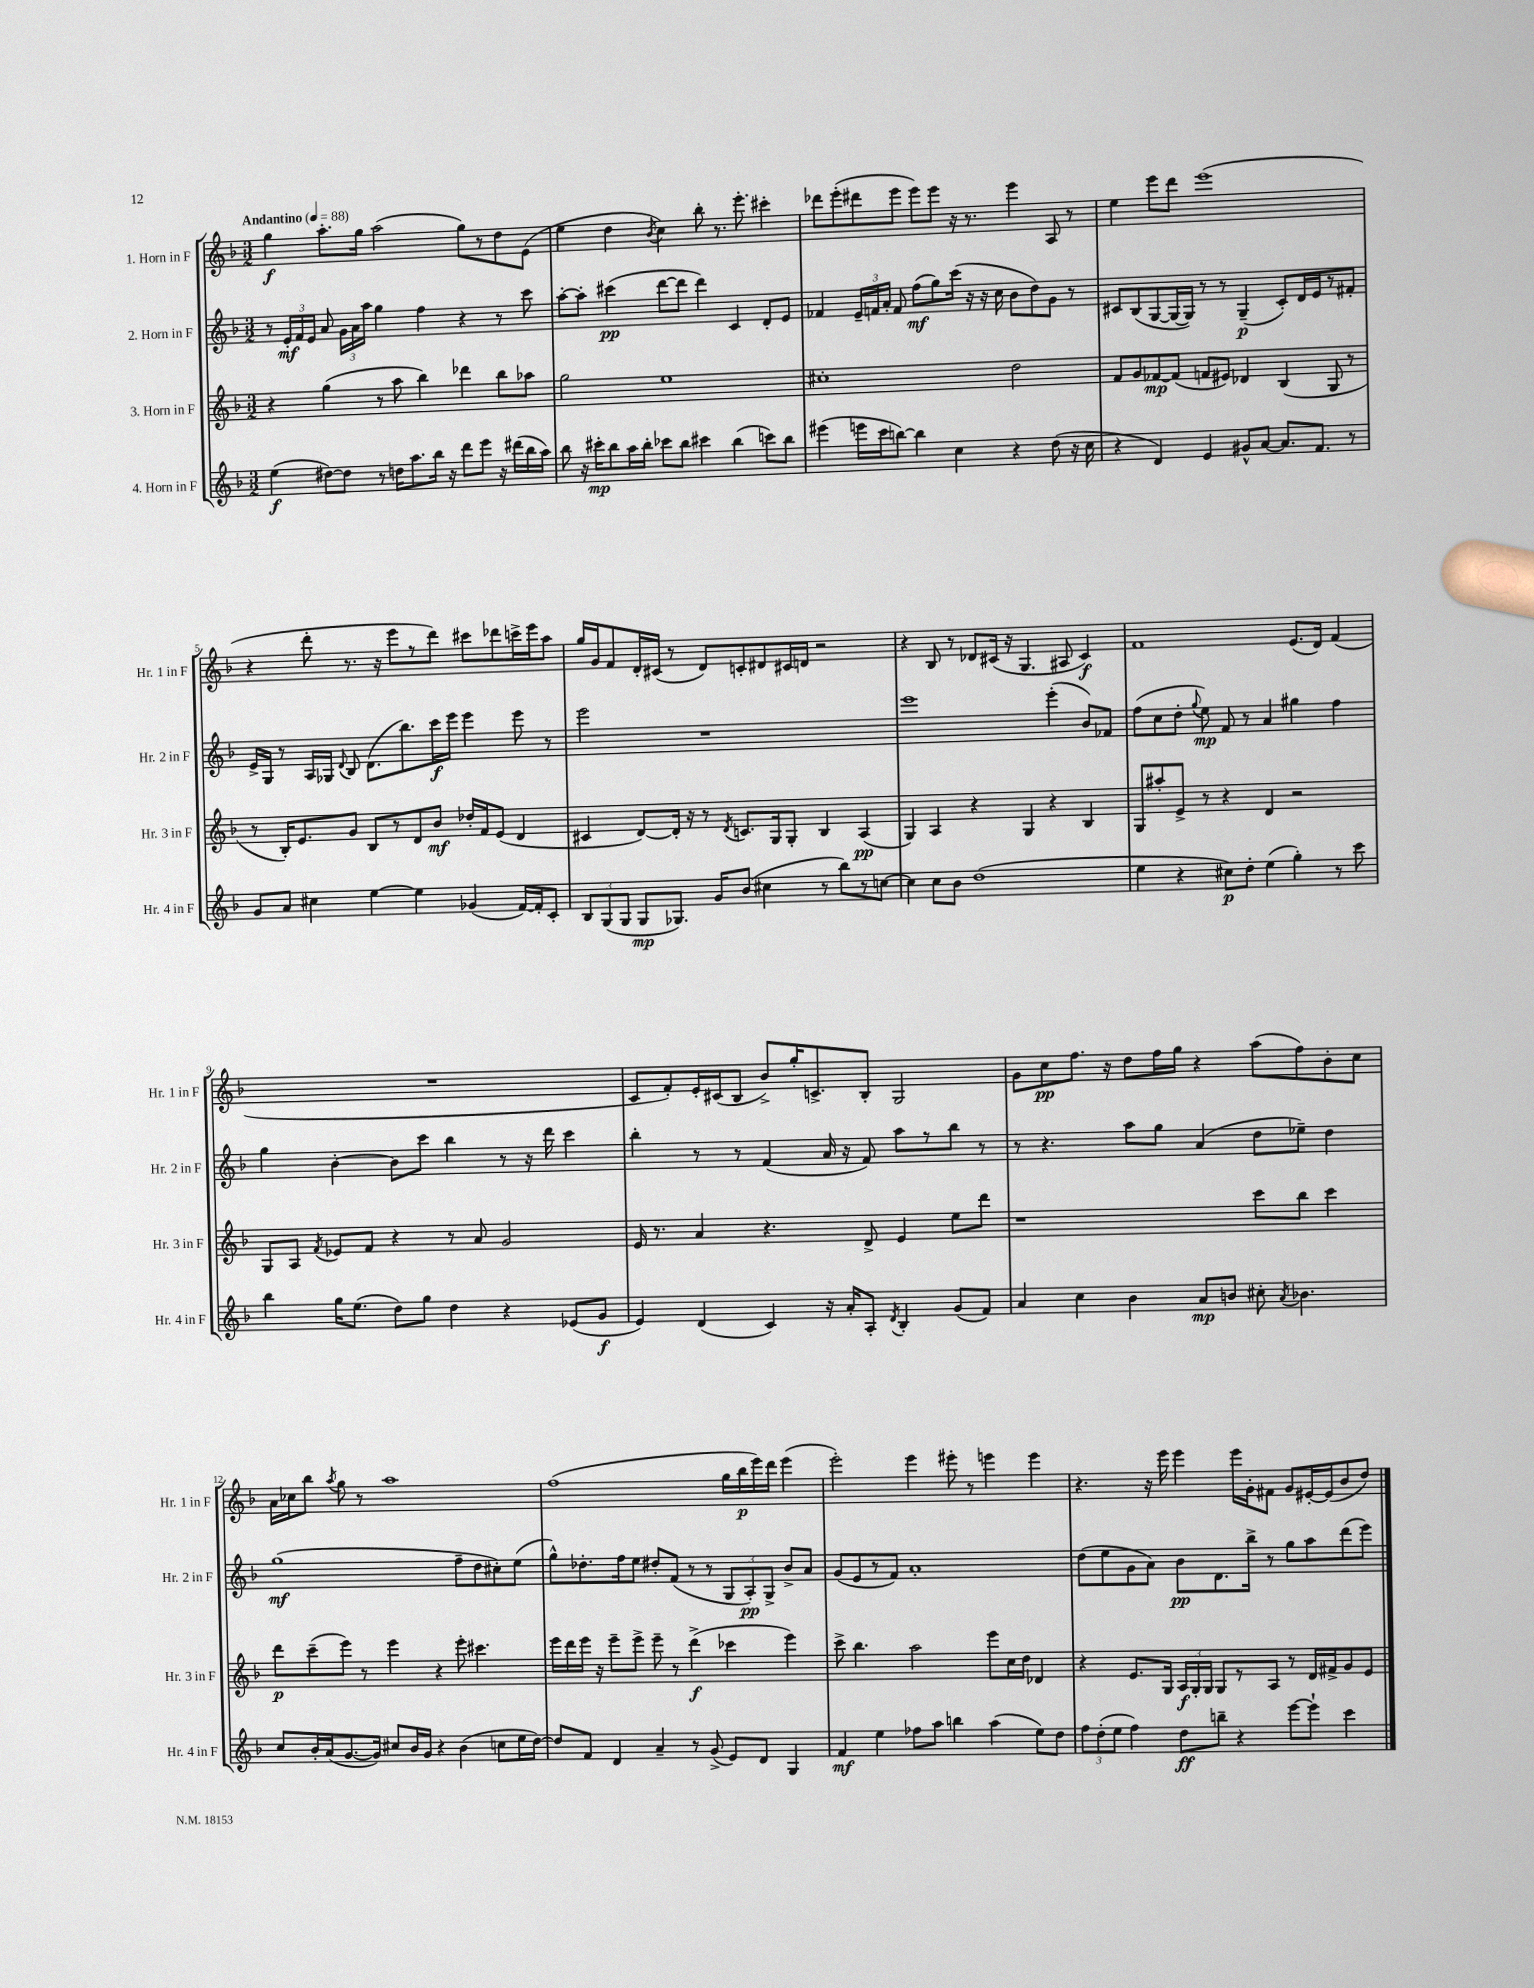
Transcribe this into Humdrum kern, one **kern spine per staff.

**kern	**dynam	**kern	**dynam	**kern	**dynam	**kern	**dynam
*part4	*part4	*part3	*part3	*part2	*part2	*part1	*part1
*staff4	*staff4	*staff3	*staff3	*staff2	*staff2	*staff1	*staff1
*I"4. Horn in F	*	*I"3. Horn in F	*	*I"2. Horn in F	*	*I"1. Horn in F	*
*I'Hr. 4 in F	*	*I'Hr. 3 in F	*	*I'Hr. 2 in F	*	*I'Hr. 1 in F	*
*clefG2	*	*clefG2	*	*clefG2	*	*clefG2	*
*k[b-]	*	*k[b-]	*	*k[b-]	*	*k[b-]	*
*M3/2	*	*M3/2	*	*M3/2	*	*M3/2	*
*MM88	*	*MM88	*	*MM88	*	*MM88	*
=1	=1	=1	=1	=1	=1	=1	=1
!	!	!	!	!	!	!LO:TX:a:B:t=Andantino	!
(4ee\	f	4r	.	8r	.	4gg\	f
.	.	.	.	24e'/LL	mf	.	.
.	.	.	.	24f/	.	.	.
.	.	.	.	24e/JJ	.	.	.
[8dd#X\L)	.	(4gg\	.	8a/	.	8.aa'\L	.
8dd#\J]	.	.	.	24g\LL	.	.	.
.	.	.	.	24a\	.	.	.
.	.	.	.	.	.	16gg\Jk	.
.	.	.	.	24aa\JJ	.	.	.
8r	.	8r	.	4gg\	.	(2aa\	.
16ddn\KL	.	8aa\	.	.	.	.	.
8.aa\	.	.	.	.	.	.	.
.	.	4bb-\)	.	4ff\	.	.	.
16bb-\Jk	.	.	.	.	.	.	.
16r	.	.	.	.	.	.	.
8ddd\L	.	4ddd-X\	.	4r	.	8gg\L)	.
8eee\J	.	.	.	.	.	8r	.
16r	.	8bb-\L	.	8r	.	8dd\	.
(16ddd#X\LL	.	.	.	.	.	.	.
16bb-\	.	8aa-X\J	.	8ccc\	.	(8e\J	.
16aa\JJ)	.	.	.	.	.	.	.
=2	=2	=2	=2	=2	=2	=2	=2
8bb-\	.	2gg\	.	[8aa'\L	.	4ee\	.
16r	.	.	.	8aa'\J]	.	.	.
16ccc#X'\KL	mp	.	.	.	.	.	.
8bb-\	.	.	.	(4ccc#X\	pp	4dd\	.
16aa\L	.	.	.	.	.	.	.
16bb-'\JJ	.	.	.	.	.	.	.
.	.	.	.	.	.	8qb-/	.
8ccc-X\L	.	1ee	.	[8ddd\L	.	4cc\)	.
8bb-\J	.	.	.	8ddd\J]	.	.	.
4ccc#X\	.	.	.	4ddd\)	.	8bb-'\	.
.	.	.	.	.	.	8.r	.
(4bb-\	.	.	.	4c/	.	.	.
.	.	.	.	.	.	8.eee'\	.
8cccn\L)	.	.	.	8d'/L	.	4ccc#X'\	.
8bb-\J	.	.	.	8e/J	.	.	.
=3	=3	=3	=3	=3	=3	=3	=3
(4eee#X\	.	1cc#X'	.	4f-X/	.	8ddd-X\L	.
.	.	.	.	.	.	(8eee'\	.
16eeen\LL	.	.	.	24e~/LL	.	8ddd#X\	.
.	.	.	.	24fn/	.	.	.
16ccc\J	.	.	.	.	.	.	.
.	.	.	.	24a'/JJ	.	.	.
[8bbn\J)	.	.	.	8f/	.	8eee\J	.
4bb\]	.	.	.	(8ff\L	mf	8eee\L)	.
.	.	.	.	8gg\)	.	8eee\J	.
4cc\	.	.	.	(16ccc\Jk	.	16r	.
.	.	.	.	16r	.	8.r	.
.	.	.	.	16r	.	.	.
.	.	.	.	16cc\	.	.	.
4r	.	2dd\	.	8b-\L	.	4eee\	.
.	.	.	.	8dd\)	.	.	.
(8dd\	.	.	.	8g\J	.	8A/	.
16r	.	.	.	8r	.	8r	.
16cc\	.	.	.	.	.	.	.
=4	=4	=4	=4	=4	=4	=4	=4
4r	.	8f/L	.	8c#X/L	.	4ee\	.
.	.	8g/	.	(8B-/	.	.	.
4d/)	.	[8f-X/	mp	[8G/	.	8eee\L	.
.	.	(8f-/J]	.	16G/L_	.	8ddd\J	.
.	.	.	.	16G/JJ])	.	.	.
4e/	.	8fn/L	.	8r	.	(1eee	.
.	.	8e#X/J)	.	8r	.	.	.
8g#X^^/L	.	4d-X/	.	(4G~/	p	.	.
[8a/J	.	.	.	.	.	.	.
8.a/L]	.	(4B-/	.	8c#'/L)	.	.	.
.	.	.	.	16d/L	.	.	.
8.f/J	.	.	.	16e/J	.	.	.
.	.	8G/	.	8r	.	.	.
8r	.	8r	.	8f#X'/J	.	.	.
!!LO:LB:g=z
=5	=5	=5	=5	=5	=5	=5	=5
8g/L	.	8r	.	16e^/LL	.	4r	.
.	.	.	.	16G/JJ	.	.	.
8a/J	.	16B-'/KL)	.	8r	.	.	.
.	.	8.e/	.	.	.	.	.
4cc#X\	.	.	.	16A/LL	.	8ddd'\	.
.	.	.	.	16G-X/JJ	.	.	.
.	.	.	.	8qqd/	.	.	.
.	.	8g/J	.	8B-/	.	8.r	.
[4ee\	.	8B-/L	.	(8.d\L	.	.	.
.	.	.	.	.	.	16r	.
.	.	8r	.	.	.	8eee\L	.
.	.	.	.	8.bb-\)	.	.	.
4ee\]	.	8d/	.	.	.	8r	.
.	.	8b-/J	mf	16ccc\L	f	8ddd\J)	.
.	.	.	.	16eee\JJ	.	.	.
(4g-X/	.	16dd-X'/LL	.	4eee\	.	8ccc#X\L	.
.	.	16f/J	.	.	.	.	.
.	.	(8e/J	.	.	.	8ddd-X\	.
[16f/LL)	.	4d/	.	8eee\	.	16cccn^\L	.
16f'/J]	.	.	.	.	.	16eee\J	.
8c'/J	.	.	.	8r	.	8aa\J	.
=6	=6	=6	=6	=6	=6	=6	=6
12B-/L	.	4c#X/	.	2eee\	.	16gg/LL	.
.	.	.	.	.	.	16g/J	.
(12G/	.	.	.	.	.	.	.
.	.	.	.	.	.	8f/	.
12G/J	.	.	.	.	.	.	.
8G/L	mp	[8d/L)	.	.	.	16d'/L	.
.	.	.	.	.	.	(16c#X/JJ	.
8.G-X/J)	.	16d'/Jk]	.	.	.	8r	.
.	.	16r	.	.	.	.	.
.	.	8r	.	1r	.	8d/L)	.
16g/KL	.	.	.	.	.	.	.
.	.	8qd/	.	.	.	.	.
(8b-/J	.	8.cn/L	.	.	.	8cn'/	.
4cc#X\	.	.	.	.	.	8d#X/	.
.	.	16G/k	.	.	.	.	.
.	.	8G'/J	.	.	.	16c#X/L	.
.	.	.	.	.	.	16dn/JJ	.
8r	.	4B-/	.	.	.	2r	.
8bb-\L)	.	.	.	.	.	.	.
8r	.	(4A/	pp	.	.	.	.
[8ccn\J	.	.	.	.	.	.	.
=7	=7	=7	=7	=7	=7	=7	=7
4cc\]	.	4G/)	.	1eee	.	4r	.
8cc\L	.	4A/	.	.	.	8B-/	.
8b-\J	.	.	.	.	.	8r	.
(1dd	.	4r	.	.	.	8d-X/L	.
.	.	.	.	.	.	(16c#X/Jk	.
.	.	.	.	.	.	16r	.
.	.	4G/	.	.	.	4.G/	.
.	.	4r	.	(4eee'\	.	.	.
.	.	.	.	.	.	8A#X/	.
.	.	4B-/	.	8b-/L)	.	4c#/)	f
.	.	.	.	8f-X/J	.	.	.
=8	=8	=8	=8	=8	=8	=8	=8
4ee\	.	8G/L	.	(8ff\L	.	1f	.
.	.	8aa#X'/	.	8cc\	.	.	.
4r	.	8e^/J	.	8dd'\J	.	.	.
.	.	.	.	8qqgg/	.	.	.
.	.	8r	.	8ee\)	mp	.	.
8cc#X\L)	p	4r	.	8f/	.	.	.
8dd'\J	.	.	.	8r	.	.	.
(4ee\	.	4d/	.	4a/	.	.	.
4gg'\)	.	2r	.	4gg#X\	.	(8.e/L	.
.	.	.	.	.	.	16d/Jk)	.
8r	.	.	.	4ff\	.	(4f/	.
8ccc\	.	.	.	.	.	.	.
!!LO:LB:g=z
=9	=9	=9	=9	=9	=9	=9	=9
4bb-\	.	8G/L	.	4gg\	.	1.r	.
.	.	8A/J	.	.	.	.	.
.	.	8qf/	.	.	.	.	.
16gg\KL	.	8e-X/L	.	[4b-'\	.	.	.
(8.ee\J	.	.	.	.	.	.	.
.	.	8f/J	.	.	.	.	.
8dd\L)	.	4r	.	8b-\L]	.	.	.
8gg\J	.	.	.	8ccc\J	.	.	.
4dd\	.	8r	.	4bb-\	.	.	.
.	.	8a/	.	.	.	.	.
4r	.	2g/	.	8r	.	.	.
.	.	.	.	16r	.	.	.
.	.	.	.	16ddd\	.	.	.
(8e-X/L	.	.	.	4ccc\	.	.	.
8g/J	f	.	.	.	.	.	.
=10	=10	=10	=10	=10	=10	=10	=10
4e/)	.	16e/	.	4bb-'\	.	8c/L	.
.	.	8.r	.	.	.	.	.
.	.	.	.	.	.	8f'/)	.
(4d/	.	4a/	.	8r	.	16e'/L	.
.	.	.	.	.	.	(16c#X/J	.
.	.	.	.	8r	.	8B-/J	.
4c/)	.	4.r	.	(4f/	.	8b-^/L)	.
.	.	.	.	.	.	16gg'/K	.
.	.	.	.	.	.	8.cn^/	.
16r	.	.	.	16a/	.	.	.
16a'/KL	.	.	.	16r	.	.	.
8A'/J	.	8d^/	.	8f/)	.	8B-'/J	.
8qd/	.	.	.	.	.	.	.
4B-'/	.	4e/	.	8aa\L	.	2G/	.
.	.	.	.	8r	.	.	.
(8g/L	.	8ee\L	.	8bb-\J	.	.	.
8f/J)	.	8ddd\J	.	8r	.	.	.
=11	=11	=11	=11	=11	=11	=11	=11
4a/	.	1r	.	8r	.	8g\L	.
.	.	.	.	4.r	.	8cc\	pp
4cc\	.	.	.	.	.	8.ff\J	.
.	.	.	.	.	.	16r	.
4b-\	.	.	.	8aa\L	.	8dd\L	.
.	.	.	.	8gg\J	.	16ff\L	.
.	.	.	.	.	.	16gg\JJ	.
8a/L	mp	.	.	(4a/	.	4r	.
8bn/J	.	.	.	.	.	.	.
8cc#X'\	.	8ccc\L	.	8dd\L	.	(8aa\L	.
8qa/	.	.	.	.	.	.	.
4.b-X\	.	8bb-\J	.	8ee-X~\J)	.	8ff\)	.
.	.	4ccc\	.	4dd\	.	8b-'\	.
.	.	.	.	.	.	8cc\J	.
!!LO:LB:g=z
=12	=12	=12	=12	=12	=12	=12	=12
8cc/L	.	8ddd\L	p	(1gg	mf	16a\LL	.
.	.	.	.	.	.	16cc-X\J	.
16b-'/L	.	(8ccc~\	.	.	.	8bb-\J	.
(16a/J	.	.	.	.	.	.	.
.	.	.	.	.	.	8qaa/	.
[8.g/	.	8eee\J)	.	.	.	8gg\	.
.	.	8r	.	.	.	8r	.
16g/Jk])	.	.	.	.	.	.	.
8cc#X/L	.	4eee\	.	.	.	1aa	.
16b-/L	.	.	.	.	.	.	.
16g/JJ	.	.	.	.	.	.	.
4r	.	4r	.	.	.	.	.
(4b-\	.	8eee'\	.	8ff~\L	.	.	.
.	.	4.ccc#X\	.	8dd\	.	.	.
8ccn\L	.	.	.	8cc#X'\)	.	.	.
16ee\L	.	.	.	(8ee\J	.	.	.
[16dd\JJ)	.	.	.	.	.	.	.
=13	=13	=13	=13	=13	=13	=13	=13
8dd/L]	.	16eee\LL	.	8gg^^\L)	.	(1ff	.
.	.	16ddd\	.	.	.	.	.
8f/J	.	16eee\JJ	.	8.dd-X'\	.	.	.
.	.	16r	.	.	.	.	.
4d/	.	8eee~\L	.	.	.	.	.
.	.	.	.	16ff\k	.	.	.
.	.	8eee^\J	.	8ee\J	.	.	.
4a~/	.	8eee~\	.	8dd#X'/L	.	.	.
.	.	8r	.	(8f/J	.	.	.
8r	.	(4ddd^\	f	8r	.	.	.
(8g^/	.	.	.	8r	.	.	.
8e/L)	.	4ccc-X\	.	12G/L	.	16gg\LL	.
.	.	.	.	.	.	16bb-\	p
.	.	.	.	12A'/)	pp	.	.
8d/J	.	.	.	.	.	16eee\)	.
.	.	.	.	12G^/J	.	.	.
.	.	.	.	.	.	16ddd\JJ	.
4G/	.	4eee\)	.	8b-^/L	.	(4eee\	.
.	.	.	.	8a/J	.	.	.
=14	=14	=14	=14	=14	=14	=14	=14
4f/	mf	8ccc^\	.	(8g/L	.	2eee'\)	.
.	.	4.bb-\	.	8e/	.	.	.
4ee\	.	.	.	8r	.	.	.
.	.	.	.	8f/J)	.	.	.
8ff-X\L	.	2aa\	.	1a'	.	4eee\	.
8aa\J	.	.	.	.	.	.	.
4bbn\	.	.	.	.	.	8eee#X'\	.
.	.	.	.	.	.	8r	.
(4aa\	.	8eee\L	.	.	.	4eeen\	.
.	.	16cc\L	.	.	.	.	.
.	.	16dd\JJ	.	.	.	.	.
8ee\L)	.	4d-X/	.	.	.	4eee\	.
8dd\J	.	.	.	.	.	.	.
=15	=15	=15	=15	=15	=15	=15	=15
12ff\L	.	4r	.	(8dd\L	.	4.r	.
(12dd'\	.	.	.	.	.	.	.
.	.	.	.	8ee\	.	.	.
12ee\J	.	.	.	.	.	.	.
4ff\)	.	8.e/L	.	8g\	.	.	.
.	.	.	.	8a\J)	.	16r	.
.	.	16G/Jk	.	.	.	16eee\	.
8dd\L	ff	24A/LL	f	8b-\L	pp	4eee\	.
.	.	24G'/	.	.	.	.	.
.	.	24G/JJ	.	.	.	.	.
8bbn~\J	.	8G/L	.	8.d\	.	.	.
4r	.	8r	.	.	.	16eee\LL	.
.	.	.	.	16bb-^\Jk	.	16g'\J	.
.	.	8A/J	.	8r	.	8f#X\J	.
[8eee\L	.	8r	.	8gg\L	.	8g/L	.
8eee`\J]	.	16d/LL	.	8aa\	.	[16e#X'/L	.
.	.	16f#X^/J	.	.	.	(16e#/J]	.
4ccc\	.	8g/	.	(8ddd\	.	8b-/	.
.	.	8e/J	.	8eee\J)	.	8dd/J)	.
==	==	==	==	==	==	==	==
*-	*-	*-	*-	*-	*-	*-	*-
